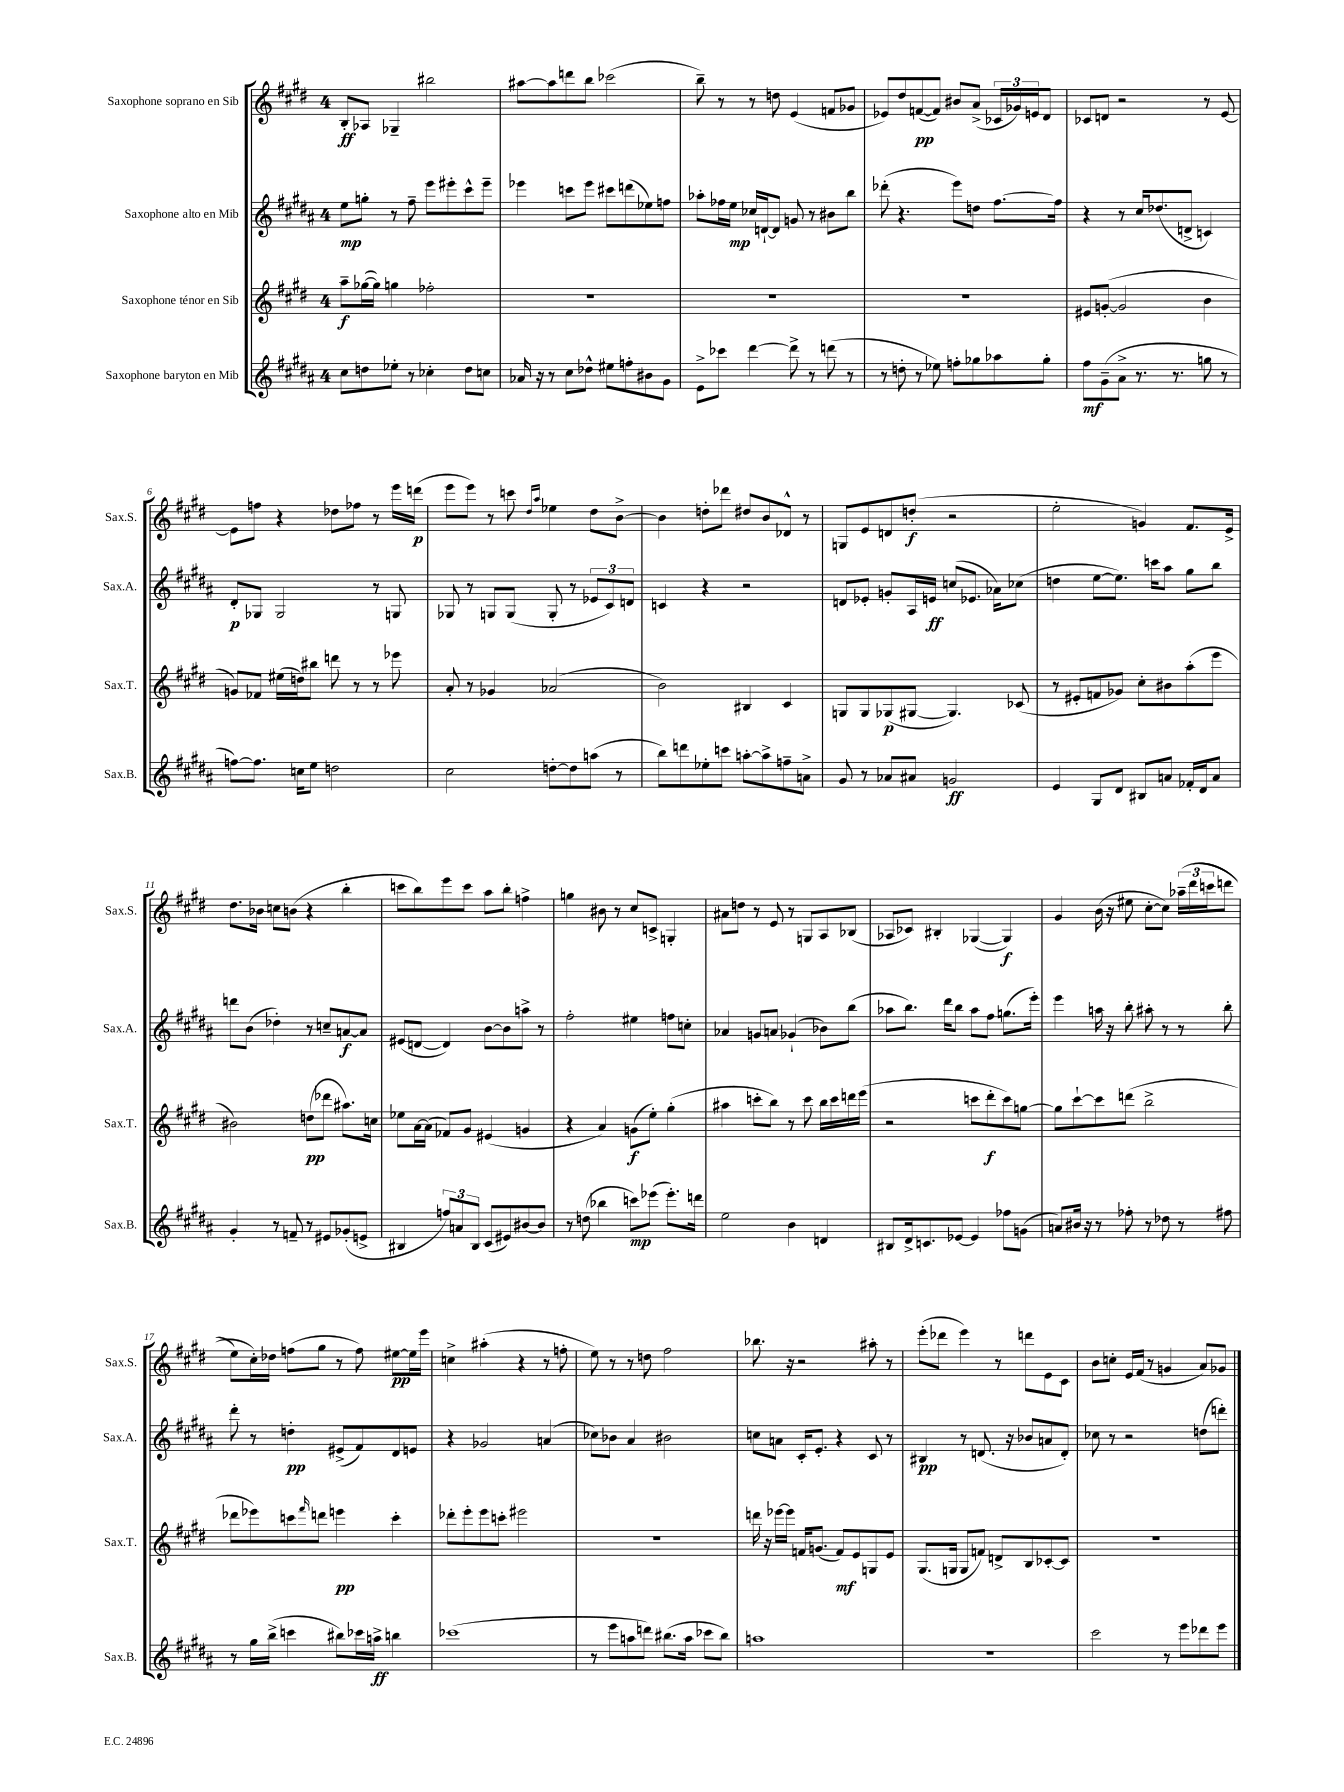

**kern	**dynam	**kern	**dynam	**kern	**dynam	**kern	**dynam
*part4	*part4	*part3	*part3	*part2	*part2	*part1	*part1
*staff4	*staff4	*staff3	*staff3	*staff2	*staff2	*staff1	*staff1
*I"Saxophone baryton en Mib	*	*I"Saxophone ténor en Sib	*	*I"Saxophone alto en Mib	*	*I"Saxophone soprano en Sib	*
*I'Sax.B.	*	*I'Sax.T.	*	*I'Sax.A.	*	*I'Sax.S.	*
*clefG2	*	*clefG2	*	*clefG2	*	*clefG2	*
*k[f#c#g#d#a#]	*	*k[f#c#g#d#]	*	*k[f#c#g#d#a#]	*	*k[f#c#g#d#]	*
*M4/4	*	*M4/4	*	*M4/4	*	*M4/4	*
=1	=1	=1	=1	=1	=1	=1	=1
8cc#\L	.	8aa~\L	f	8ee\L	mp	8B'/L	ff
8ddn\	.	([16gg-X\L	.	8ggn'\J	.	8A-X/J	.
.	.	16gg-\JJ])	.	.	.	.	.
8ee-X'\J	.	4ggn\	.	8r	.	4G-X~/	.
8r	.	.	.	8ff#~\	.	.	.
4cc-X'\	.	2ff-X'\	.	8eee\L	.	2bb#X\	.
.	.	.	.	8eee#X'\	.	.	.
8dd\L	.	.	.	8ccc#^^\	.	.	.
8ccn\J	.	.	.	8eee#~\J	.	.	.
=2	=2	=2	=2	=2	=2	=2	=2
16a-X/	.	1r	.	4eee-X\	.	[8aa#X\L	.
16r	.	.	.	.	.	.	.
8r	.	.	.	.	.	8aa#\]	.
8cc#\L	.	.	.	8cccn\L	.	8dddn\	.
8dd-X^^\J	.	.	.	8eee-\J	.	8bb\J	.
8ee#X\L	.	.	.	8ccc#X\L	.	(2ccc-X\	.
8ffn'\	.	.	.	(8dddn\	.	.	.
8b#X\	.	.	.	8ee-X\)	.	.	.
8g#\J	.	.	.	8ffn\J	.	.	.
=3	=3	=3	=3	=3	=3	=3	=3
8e^\L	.	1r	.	8aa-X'\L	.	8bb~\)	.
8ccc-X\J	.	.	.	16ff-X\L	.	8r	.
.	.	.	.	16ee\JJ	mp	.	.
[4ddd#\	.	.	.	16cc-X/LL	.	8r	.
.	.	.	.	[16dn`/J	.	.	.
.	.	.	.	8d/J]	.	8ddn\	.
8ddd#^\]	.	.	.	8gn/	.	(4e/	.
8r	.	.	.	8r	.	.	.
(8dddn\	.	.	.	8b#X\L	.	8fn/L	.
8r	.	.	.	8bb\J	.	8g-X/J	.
=4	=4	=4	=4	=4	=4	=4	=4
8r	.	1r	.	(8ddd-X'\	.	8e-X/L)	.
8ddn'\	.	.	.	4.r	.	8dd#/	.
8r	.	.	.	.	.	([8fn/	pp
8ee-X\)	.	.	.	.	.	8f/J])	.
8ffn'\L	.	.	.	8eee\L)	.	8b#X/L	.
8gg-X\	.	.	.	8ddn\J	.	(8a^/J	.
8aa-X\	.	.	.	[8.ff#\L	.	24c-X/LL	.
.	.	.	.	.	.	24g-X/)	.
.	.	.	.	.	.	24en/J	.
8gg-'\J	.	.	.	.	.	8d#/J	.
.	.	.	.	16ff#\Jk]	.	.	.
=5	=5	=5	=5	=5	=5	=5	=5
8ff#\L	mf	8e#X/L	.	4r	.	8c-X/L	.
(8g#~\	.	([8gn'/J	.	.	.	8dn/J	.
8a#^\J	.	2g/]	.	8r	.	2r	.
8.r	.	.	.	16cc#/KL	.	.	.
.	.	.	.	(8.dd-X/	.	.	.
8.r	.	.	.	.	.	.	.
.	.	.	.	8dn^/J	.	.	.
8ggn\	.	4b\	.	4cn/)	.	8r	.
8r	.	.	.	.	.	[8e/	.
!!LO:LB:g=z
=6	=6	=6	=6	=6	=6	=6	=6
[8ffn\L)	.	8gn/L)	.	8d#'/L	p	8e\L]	.
8.ff\J]	.	8f-X/J	.	8G-X/J	.	8ffn\J	.
.	.	(16ee#X\LL	.	2G-/	.	4r	.
16ccn\KL	.	16ddn\J)	.	.	.	.	.
8ee\J	.	8bb#X\J	.	.	.	.	.
2ddn\	.	8dddn\	.	.	.	8dd-X\L	.
.	.	8r	.	.	.	8ff-X\J	.
.	.	8r	.	8r	.	8r	.
.	.	8eee-X\	.	8Gn/	.	16eee\LL	.
.	.	.	.	.	.	(16dddn\JJ	p
=7	=7	=7	=7	=7	=7	=7	=7
2cc#\	.	8a'/	.	8G-X/	.	8eee\L	.
.	.	8r	.	8r	.	8eee\J)	.
.	.	4g-X/	.	8Gn/L	.	8r	.
.	.	.	.	(8G/J	.	8cccn\	.
.	.	.	.	.	.	16qqdd#/LL	.
.	.	.	.	.	.	16qqaa/JJ	.
[8ddn'\L	.	(2a-X/	.	8G'/	.	4ee-X\	.
8dd\]	.	.	.	8r	.	.	.
(8aan\J	.	.	.	12e-X/L	.	8dd#\L	.
.	.	.	.	12c#/)	.	.	.
8r	.	.	.	.	.	[8b^\J	.
.	.	.	.	12dn/J	.	.	.
=8	=8	=8	=8	=8	=8	=8	=8
8bb\L)	.	2b\)	.	4cn/	.	4b\]	.
8dddn\	.	.	.	.	.	.	.
8ee-X'\	.	.	.	4r	.	8ddn'\L	.
8cccn\J	.	.	.	.	.	8ddd-X\J	.
[8aan'\L	.	4B#X/	.	2r	.	8dd#X/L	.
8aa^\]	.	.	.	.	.	8b/	.
8ffn~\	.	4c#/	.	.	.	8d-X^^/J	.
8an^\J	.	.	.	.	.	8r	.
=9	=9	=9	=9	=9	=9	=9	=9
8g#/	.	8Gn/L	.	8dn/L	.	8Gn/L	.
8r	.	8G/	.	8e-X'/J	.	8e/	.
8a-X/L	.	(8G-X/	p	8gn'/L	.	8dn/	.
8a#X/J	.	[8G#X/J	.	16A#/L	.	(8ddn'/J	f
.	.	.	.	16en/JJ	ff	.	.
2gn/	ff	4.G#/])	.	(8ccn/L	.	2r	.
.	.	.	.	8.e-X/J	.	.	.
.	.	.	.	16a-X\KL)	.	.	.
.	.	(8c-X/	.	(8cc-X\J	.	.	.
=10	=10	=10	=10	=10	=10	=10	=10
4e/	.	8r	.	4ddn\	.	2ee'\	.
.	.	8e#X'/L	.	.	.	.	.
8G#/L	.	8fn/	.	[8ee\L	.	.	.
8d#/J	.	8g-X/J)	.	8.ee\J])	.	.	.
8B#X/L	.	8cc#'\L	.	.	.	4gn/)	.
.	.	.	.	16cccn\KL	.	.	.
8an/J	.	8b#X\	.	8aa#\J	.	.	.
16f-X'/LL	.	(8aa'\	.	8gg#\L	.	8.f#/L	.
16d#/J	.	.	.	.	.	.	.
8a/J	.	8eee\J	.	8bb\J	.	.	.
.	.	.	.	.	.	16e^/Jk	.
!!LO:LB:g=z
=11	=11	=11	=11	=11	=11	=11	=11
4g#'/	.	2b#X\)	.	8dddn\L	.	8.dd#\L	.
.	.	.	.	(8b\J	.	.	.
.	.	.	.	.	.	16b-X\Jk	.
8r	.	.	.	4dd-X'\)	.	8ccn\L	.
8fn~/	.	.	.	.	.	(8bn\J	.
8r	.	(8ddn\L	pp	8r	.	4r	.
8e#X/L	.	8ddd-X\J	.	8ccn~/L	.	.	.
(8g-X'/	.	8.aa#X\L)	.	[8an/	f	4bb'\	.
8en^/J	.	.	.	8a/J]	.	.	.
.	.	16ccn\Jk	.	.	.	.	.
=12	=12	=12	=12	=12	=12	=12	=12
4B#X/	.	8ee-X\L	.	(8e#X/L	.	8cccn\L	.
.	.	[16a\L	.	[8dn/J	.	8bb\)	.
.	.	(16a\JJ]	.	.	.	.	.
12ffn/L)	.	8f-X/L)	.	4d/])	.	8eee\	.
12an/	.	.	.	.	.	.	.
.	.	8g#/J	.	.	.	8ccc\J	.
12B#/J	.	.	.	.	.	.	.
(8c#/L	.	(4e#X/	.	[8b\L	.	8aa\L	.
8e#X/)	.	.	.	8b\]	.	8bb'\J	.
[8b#X/	.	4gn/	.	8aan^\J	.	4ffn^\	.
8b#/J]	.	.	.	8r	.	.	.
=13	=13	=13	=13	=13	=13	=13	=13
8r	.	4r	.	2ff#'\	.	4ggn\	.
(8ddn\	.	.	.	.	.	.	.
4bb-X\	.	4a/)	.	.	.	8b#X\	.
.	.	.	.	.	.	8r	.
8cccn\L)	mp	(8gn\L	f	4ee#X\	.	8cc#/L	.
(8eee-X\J	.	8ee'\J)	.	.	.	8cn^/J	.
8.eee-'\L)	.	(4gg#'\	.	8ffn\L	.	4Gn'/	.
.	.	.	.	8ccn'\J	.	.	.
16dddn\Jk	.	.	.	.	.	.	.
=14	=14	=14	=14	=14	=14	=14	=14
2ee\	.	4aa#X\	.	4a-X/	.	8a#X\L	.
.	.	.	.	.	.	8ddn\J	.
.	.	8cccn'\L	.	8gn/L	.	8r	.
.	.	8bb\J)	.	8an/J	.	8e/	.
4b\	.	8r	.	(4g-X`/	.	8r	.
.	.	8ccc\	.	.	.	8Gn/L	.
4dn/	.	16bb\LL	.	8b-X\L)	.	8A/	.
.	.	16ccc\	.	.	.	.	.
.	.	16dddn\	.	(8bb\J	.	(8B-X/J	.
.	.	(16eee\JJ	.	.	.	.	.
=15	=15	=15	=15	=15	=15	=15	=15
8B#X/L	.	2r	.	8aa-X\L	.	8A-X/L	.
16d#^/k	.	.	.	8.bb\J)	.	8c-X/J)	.
8.cn/	.	.	.	.	.	.	.
.	.	.	.	.	.	4B#X'/	.
.	.	.	.	16ddd#\KL	.	.	.
[8e-X/J	.	.	.	8bb\J	.	.	.
4e-/]	.	8cccn\L	.	8aa-\L	.	([4G-X/	.
.	.	8ddd#'\	f	8ff#\J	.	.	.
8ff-X\L	.	8ccc\)	.	(8.ggn\L	.	4G-/])	f
(8gn\J	.	[8ggn\J	.	.	.	.	.
.	.	.	.	16eee'\Jk)	.	.	.
=16	=16	=16	=16	=16	=16	=16	=16
8an/L)	.	8gg\L]	.	4eee\	.	4g#/	.
16b#X/Jk	.	[8ccc#`\	.	.	.	.	.
16r	.	.	.	.	.	.	.
8r	.	8ccc#\]	.	16aan\	.	(16b\	.
.	.	.	.	16r	.	16r	.
8ff-X'\	.	(8dddn\J	.	8bb'\	.	8ee#X\	.
8r	.	2bb^\	.	8aa#X'\	.	[8cc#'\L	.
8dd-X\	.	.	.	8r	.	8cc#\J])	.
8r	.	.	.	8r	.	(24aa-X~\LL	.
.	.	.	.	.	.	(24ddd#\	.
.	.	.	.	.	.	24cccn\J	.
8ff#X\	.	.	.	8bb'\	.	8dddn\J	.
!!LO:LB:g=z
=17	=17	=17	=17	=17	=17	=17	=17
8r	.	8ddd-X\L	.	8ddd#'\	.	8ee\L)	.
16gg#\LL	.	8eee-X\)	.	8r	.	16cc#'\L)	.
(16bb^\JJ	.	.	.	.	.	16dd-X\JJ	.
4cccn\	.	8cccn\	.	4ddn'\	pp	(8ffn\L	.
.	.	16qqfff#/	.	.	.	.	.
.	.	8dddn\J	.	.	.	8gg#\J	.
8bb#X\L)	.	4eeen\	pp	(8e#X^/L	.	8r	.
16ccc-X\L	.	.	.	8f#/)	.	8ff\)	.
16aan^\JJ	ff	.	.	.	.	.	.
4bbn\	.	4ccc'\	.	8d#/	.	[8ee#X\L	pp
.	.	.	.	8en/J	.	16ee#\L]	.
.	.	.	.	.	.	16eee\JJ	.
=18	=18	=18	=18	=18	=18	=18	=18
(1ccc-X	.	8ddd-X'\L	.	4r	.	4ccn^\	.
.	.	8eee'\	.	.	.	.	.
.	.	8eee\	.	2g-X/	.	(4aa#X'\	.
.	.	8cccn'\J	.	.	.	.	.
.	.	2eee#X\	.	.	.	4r	.
.	.	.	.	(4an/	.	8r	.
.	.	.	.	.	.	8ffn'\	.
=19	=19	=19	=19	=19	=19	=19	=19
8r	.	1r	.	8cc-X\L)	.	8ee\)	.
8eee\L	.	.	.	8b-X\J	.	8r	.
8aan\	.	.	.	4a#/	.	8r	.
8dddn\J)	.	.	.	.	.	8ddn\	.
(8.bb#X\L	.	.	.	2b#X\	.	2ff#\	.
16aa\Jk	.	.	.	.	.	.	.
8ccc-X\L	.	.	.	.	.	.	.
8bb#\J)	.	.	.	.	.	.	.
=20	=20	=20	=20	=20	=20	=20	=20
1aan	.	16dddn\	.	8ccn\L	.	8.bb-X\	.
.	.	16r	.	.	.	.	.
.	.	[16eee-X\LL	.	8an\J	.	.	.
.	.	16eee-\JJ]	.	.	.	16r	.
.	.	16fn/KL	.	16c#'/KL	.	2r	.
.	.	(8.gn/J	.	8.e'/J	.	.	.
.	.	8f/L)	mf	4r	.	.	.
.	.	8e/	.	.	.	.	.
.	.	8Gn/	.	8c#/	.	8aa#X'\	.
.	.	8e/J	.	8r	.	8r	.
=21	=21	=21	=21	=21	=21	=21	=21
1r	.	(8.G#/L	.	4B#X/	pp	(8eee'\L	.
.	.	.	.	.	.	8ddd-X\J	.
.	.	16Gn/Jk	.	.	.	.	.
.	.	8G/L	.	8r	.	4eee\)	.
.	.	8fn/J)	.	(8.dn/	.	.	.
.	.	8dn^/L	.	.	.	8r	.
.	.	.	.	16r	.	.	.
.	.	8B/	.	8b-X/L	.	8dddn\L	.
.	.	[8c-X'/	.	8an/	.	8e\	.
.	.	8c-/J]	.	8d'/J)	.	8c#\J	.
=22	=22	=22	=22	=22	=22	=22	=22
2ccc#\	.	1r	.	8cc-X\	.	8b\L	.
.	.	.	.	8r	.	8ccn'\J	.
.	.	.	.	2r	.	16e/LL	.
.	.	.	.	.	.	(16f#/JJ	.
.	.	.	.	.	.	8r	.
8r	.	.	.	.	.	4gn/	.
8eee\L	.	.	.	.	.	.	.
8ddd-X\	.	.	.	(8ddn\L	.	8a/L)	.
8eee\J	.	.	.	8dddn'\J)	.	8g-X/J	.
==	==	==	==	==	==	==	==
*-	*-	*-	*-	*-	*-	*-	*-
